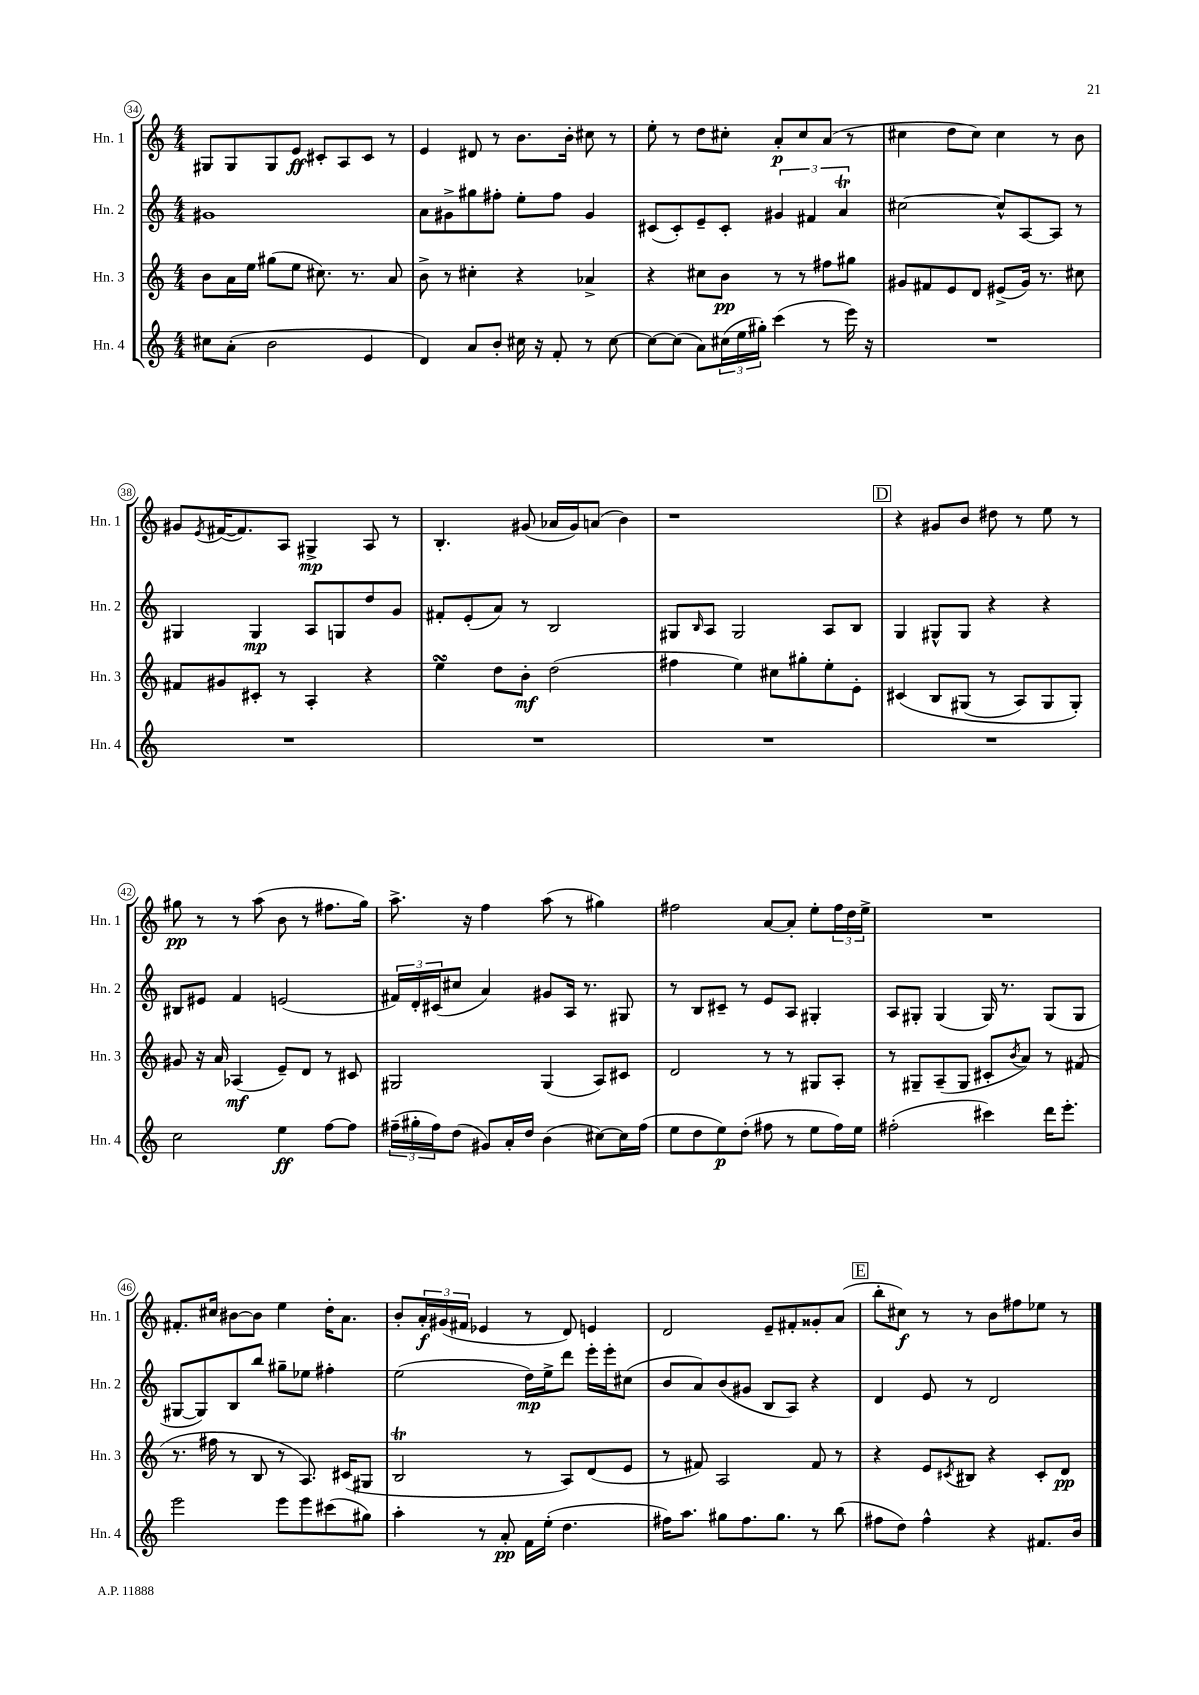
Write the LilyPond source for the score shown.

<<
\new StaffGroup <<
\new Staff = "s0" \with { instrumentName = "Hn. 1" shortInstrumentName = "Hn. 1" } {
    \clef treble \key c \major \numericTimeSignature \time 4/4
    gis8 gis8 gis8 e'8\ff cis'8-. a8 cis'8 r8 |
    e'4 dis'8 r8 b'8. b'16-. cis''8 r8 |
    e''8-. r8 d''8 cis''8-. a'8-.\p cis''8 a'8( r8 |
    cis''4 d''8 cis''8) cis''4 r8 b'8 |
    gis'8 \acciaccatura { e'8 } fis'16~( fis'8.) a8 gis4->\mp a8 r8 |
    b4.-. gis'8( aes'16 gis'16) a'8( b'4) |
    r1 |
    \mark \markup { \box "D" } r4 gis'8 b'8 dis''8 r8 e''8 r8 |
    gis''8\pp r8 r8 a''8( b'8 r8 fis''8. gis''16) |
    a''8.-> r16 f''4 a''8( r8 gis''4) |
    fis''2 a'8~ a'8-. e''8-. \tuplet 3/2 { fis''16 d''16 e''16-> } |
    R1 |
    fis'8.-. cis''16 bis'8~ bis'8 e''4 d''16-. a'8. |
    b'8-. \tuplet 3/2 { a'16-.\f gis'16( fis'16 } ees'4 r8 d'8) e'4 |
    d'2 e'8-- fis'8-. gisis'8-. a'8( |
    \mark \markup { \box "E" } b''8-. cis''8\f) r8 r8 b'8 fis''8 ees''8 r8 \bar "|." |
}
\new Staff = "s1" \with { instrumentName = "Hn. 2" shortInstrumentName = "Hn. 2" } {
    \clef treble \key c \major \numericTimeSignature \time 4/4
    gis'1 |
    a'8 gis'8-> gis''8 fis''8-. e''8-. fis''8 gis'4 |
    cis'8( cis'8-.) e'8-- cis'8-. \tuplet 3/2 { gis'4 fis'4 a'4\trill } |
    cis''2~ cis''8-^ a8~ a8 r8 |
    gis4 gis4\mp a8 g8 d''8 g'8 |
    fis'8-. e'8-.( a'8) r8 b2 |
    gis8 \grace { b16 } a8 gis2 a8 b8 |
    \mark \markup { \box "D" } g4 gis8-^ gis8 r4 r4 |
    bis8 eis'8 f'4 e'2( |
    \tuplet 3/2 { fis'16) d'16-. cis'16( } cis''8 a'4) gis'8 a16 r8. gis8 |
    r8 b8 cis'8-- r8 e'8 a8 gis4-. |
    a8 gis8-. gis4( gis16) r8. gis8( gis8 |
    gis8~ gis8) b8 b''8 gis''8-- ees''8 fis''4-. |
    e''2( d''16\mp) e''16-> d'''8 e'''16-. e'''16-. cis''8( |
    b'8 a'8) b'8( gis'8 b8 a8) r4 |
    \mark \markup { \box "E" } d'4 e'8 r8 d'2 \bar "|." |
}
\new Staff = "s2" \with { instrumentName = "Hn. 3" shortInstrumentName = "Hn. 3" } {
    \clef treble \key c \major \numericTimeSignature \time 4/4
    b'8 a'16 e''16 gis''8( e''8 cis''8.) r8. a'8 |
    b'8-> r8 cis''4-. r4 aes'4-> |
    r4 cis''8 b'8\pp r8 r8 fis''8 gis''8 |
    gis'8 fis'8 e'8 d'8 eis'8->( gis'16) r8. cis''8 |
    fis'8 gis'8 cis'8-. r8 a4-. r4 |
    e''4\turn d''8 b'8-.\mf d''2( |
    fis''4 e''4) cis''8 gis''8-. e''8-. e'8-. |
    \mark \markup { \box "D" } cis'4\( b8 gis8( r8 a8) gis8 gis8-.\) |
    gis'8 r16 a'16 aes4\mf( e'8--) d'8 r8 cis'8 |
    gis2 gis4( a8) cis'8 |
    d'2 r8 r8 gis8 a8-. |
    r8 gis8-- a8--( gis8 cis'8-. \acciaccatura { b'8 } a'8) r8 fis'8( |
    r8. fis''16 r8 b8 r8 a8.) cis'16( gis8 |
    b2\trill r8 a8) d'8( e'8 |
    r8 fis'8) a2 fis'8 r8 |
    \mark \markup { \box "E" } r4 e'8 \acciaccatura { cis'8 } bis8 r4 cis'8-. d'8\pp \bar "|." |
}
\new Staff = "s3" \with { instrumentName = "Hn. 4" shortInstrumentName = "Hn. 4" } {
    \clef treble \key c \major \numericTimeSignature \time 4/4
    cis''8 a'8-.( b'2 e'4 |
    d'4) a'8 b'8-. cis''16 r16 f'8-. r8 cis''8~ |
    cis''8~ cis''8( a'8) \tuplet 3/2 { cis''16( e''16 gis''16-.) } c'''4( r8 e'''16) r16 |
    R1 |
    R1 |
    R1 |
    R1 |
    \mark \markup { \box "D" } R1 |
    c''2 e''4\ff f''8~ f''8 |
    \tuplet 3/2 { fis''16--( gis''16-. fis''16) } d''8( gis'8) a'16-. d''16 b'4( cis''8~) cis''16 fis''16( |
    e''8 d''8 e''8\p) d''8-.( fis''8 r8 e''8 fis''16) e''16 |
    fis''2-.( cis'''4) d'''16 e'''8.-. |
    e'''2 e'''8 e'''8 cis'''8( gis''8) |
    a''4-. r8 a'8-.\pp f'16 e''16-.( d''4. |
    fis''16) a''8. gis''8 fis''8. gis''8. r8 b''8( |
    \mark \markup { \box "E" } fis''8 d''8) fis''4-^ r4 fis'8. b'16 \bar "|." |
}
>>
>>
\layout { \context { \Score currentBarNumber = #34 \override BarNumber.stencil = #(make-stencil-circler 0.1 0.3 ly:text-interface::print) } }
